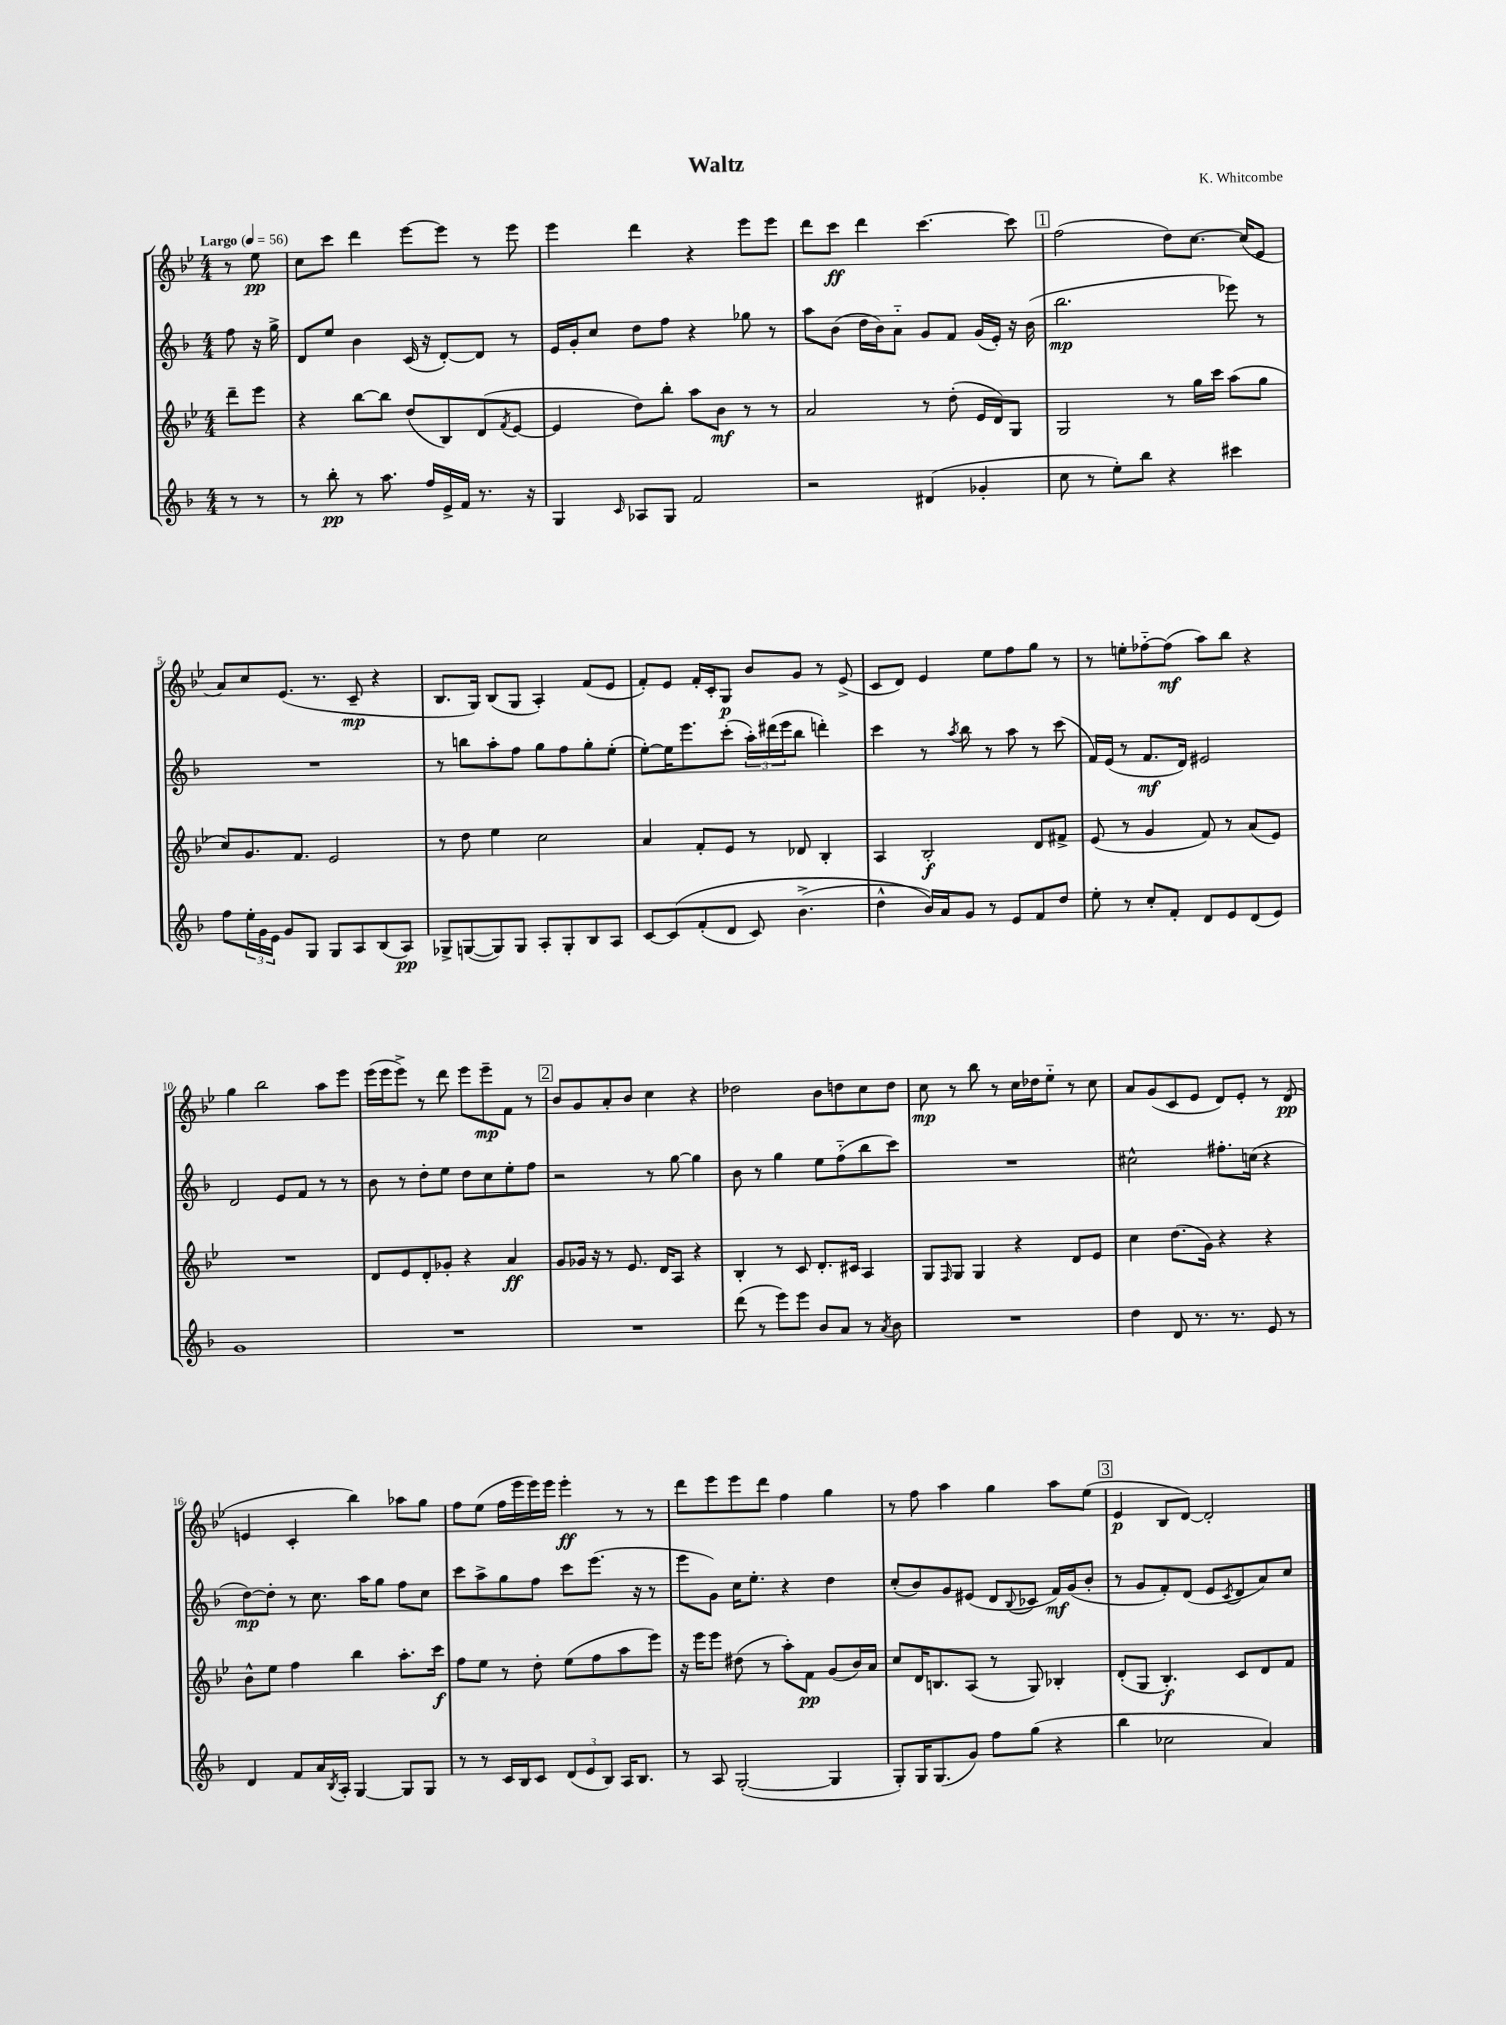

**kern	**kern	**kern	**kern
*staff4	*staff3	*staff2	*staff1
*clefG2	*clefG2	*clefG2	*clefG2
*k[b-]	*k[b-e-]	*k[b-]	*k[b-e-]
*M4/4	*M4/4	*M4/4	*M4/4
*MM56	*MM56	*MM56	*MM56
8r	8ddd~\L	8ff\	8r
8r	8eee-\J	16r	8ee-\
.	.	16gg^\	.
=	=	=	=
8r	4r	8d/L	8cc\L
8bb-'\	.	8ee/J	8ccc\J
8r	[8bb-\L	4b-\	4ddd\
8.aa\	8bb-\]J	.	.
.	(8dd/L	(16c/	[8eee-\L
16ff/LL	.	16r	.
16e^/	8B-/)	[8d'/L)	8eee-\]J
16f/JJ	.	.	.
8.r	(8d/	8d/]J	8r
.	8qf/	.	.
.	[8e-/J	8r	8eee-\
16r	.	.	.
=	=	=	=
4G/	4e-/]	16e/LL	4eee-\
.	.	16g'/J	.
.	.	8cc/J	.
16qqc/	.	.	.
8A-/L	8dd\L)	8dd\L	4ddd\
8G/J	8bb-'\J	8ff\J	.
2f/	8aa\L	4r	4r
.	8b-\J	.	.
.	8r	8gg-\	8eee-\L
.	8r	8r	8eee-\J
=	=	=	=
2r	2a/	8aa\L	8ddd\L
.	.	(8b-\J	8ccc\J
.	.	16dd\LL	4ddd\
.	.	16b-\J)	.
.	.	8a'~\J	.
(4d#/	8r	8g/L	[4.ccc\
.	(8dd'\	8f/J	.
4g-'/	16e-/LL	(16g/LL	.
.	16d/J)	16e'/JJ)	.
.	8G/J	16r	8ccc\]
.	.	(16b-\	.
=	=	=	=
8cc\	2G/	2.bb-\	(2ff\
8r	.	.	.
8ee'\L)	.	.	.
8bb-\J	.	.	.
4r	8r	.	8dd\L)
.	16gg\LL	.	[8.cc\J
.	16ccc\JJ	.	.
4ccc#\	(8aa\L	8eee-\)	.
.	.	.	(16cc/]LK
.	8gg\J	8r	8e-/J
=	=	=	=
8ff\L	8cc/L)	1r	8a/L)
24ee'\L	8.g/	.	8cc/
24g\	.	.	.
24e\JJ	.	.	.
8g/L	.	.	(8.e-/J
.	8.f/J	.	.
8G/J	.	.	.
.	.	.	8.r
8G/L	2e-/	.	.
8A/	.	.	8c~/
(8B-/	.	.	4r
8A/J)	.	.	.
=	=	=	=
8G-^/L	8r	8r	8.B-/L
([8G/	8dd\	8bb\L	.
.	.	.	16G/Jk)
8G/])	4ee-\	8aa'\	(8B-/L
8G/J	.	8ff\J	8G/J
8A'/L	2cc\	8gg\L	4A'/)
8G'/	.	8ff\	.
8B-/	.	8gg'\	(8f/L
8A/J	.	(8ee'\J	8e-/J
=	=	=	=
[8c/L	4a/	[8ee'\L)	8f'/L)
&(8c/]	.	16ee\]K	8e-/J
.	.	8.eee\	.
(8f'/	8f'/L	.	16f'/LL
.	.	.	16c'/J
8d/J	8e-/J	(8ccc'\J	8G/J
8c/)	8r	24aa'\LL)	8b-/L
.	.	(24ddd#\	.
.	.	24eee\J	.
(4.b-^\	8d-/	8bb-\J	8g/J
.	4B-'/	4ddd'\)	8r
.	.	.	(8e-^/
=	=	=	=
4dd^^\	4A/	4ccc\	8c/L
.	.	.	8d/J)
16b-/LL)&)	2B-'/	8r	4e-/
16a/J	.	.	.
.	.	8qaa/	.
8g/J	.	8bb-\	.
8r	.	8r	8ee-\L
8e/L	.	8aa\	8ff\
8f/	8d/L	8r	8gg\J
8dd/J	8f#^/J	(8ccc\	8r
=	=	=	=
8ee'\	(8e-/	16f/LL)	8r
.	.	(16e/JJ	.
8r	8r	8r	8ee'\L
8cc'/L	4g/	8.f/L	[8ff-'~\
8f'/J	.	.	(8ff-\]J
.	.	16d/Jk)	.
8d/L	8f/)	2e#/	8aa\L)
8e/	8r	.	8bb-\J
(8d/	(8a/L	.	4r
8e/J)	8e-/J)	.	.
=	=	=	=
1g	1r	2d/	4gg\
.	.	.	2bb-\
.	.	8e/L	.
.	.	8f/J	.
.	.	8r	8aa\L
.	.	8r	8eee-\J
=	=	=	=
1r	8d/L	8b-\	(16eee-\LL
.	.	.	16eee-\J
.	8e-/	8r	8eee-^\J)
.	8d'/	8dd'\L	8r
.	8g-'/J	8ee\J	8ddd\
.	4r	8dd\L	8eee-\L
.	.	8cc\	8eee-~\
.	4a/	8ee'\	8f\J
.	.	8ff\J	8r
=	=	=	=
1r	8g/L	2r	8b-/L
.	16g-/Jk	.	8g/
.	16r	.	.
.	8r	.	8a'/
.	8.e-/	.	8b-/J
.	.	8r	4cc\
.	16d/LK	.	.
.	8A/J	[8gg\	.
.	4r	4gg\]	4r
=	=	=	=
(8ddd\	4B-'/	8b-\	2dd-\
8r	.	8r	.
8eee\L)	8r	4gg\	.
8eee\J	8c/	.	.
8b-/L	8.d'/L	8ee\L	8b-\L
8a/J	.	(8ff'~\	8dd\
.	16c#/Jk	.	.
8r	4A/	8bb-\	8cc\
8qa/	.	.	.
8b-\	.	8ccc\J)	8dd\J
=	=	=	=
1r	8G/L	1r	8cc\
.	16qqF/	.	.
.	8G/J	.	8r
.	4G/	.	8bb-\
.	.	.	8r
.	4r	.	16cc\LL
.	.	.	16dd-\J
.	.	.	8ee-'~\J
.	8d/L	.	8r
.	8e-/J	.	8cc\
=	=	=	=
4dd\	4cc\	2cc#^^\	8a/L
.	.	.	(8g/
8d/	(8.dd\L	.	8c/
8.r	.	.	8e-/J
.	16g\Jk)	.	.
.	4r	8.ff#'\L	8d/L)
8.r	.	.	.
.	.	.	8e-'/J
.	.	(16cc\Jk	.
8e/	4r	4r	8r
8r	.	.	(8d/
=	=	=	=
4d/	8b-^^\L	[8dd\L)	4e/
.	8ee-\J	8dd'\]J	.
8f/L	4ff\	8r	4c'/
16a/L	.	8.cc\	.
8qB-/	.	.	.
16A'/JJ	.	.	.
[4G/	4bb-\	.	4bb-\)
.	.	16aa\LK	.
.	.	8gg\J	.
8G/]L	8.aa'\L	8ff\L	8aa-\L
8G/J	.	8cc\J	8gg\J
.	16ccc\Jk	.	.
=	=	=	=
8r	8ff\L	8ccc\L	8ff\L
8r	8ee-\J	8aa^\	(8ee-\J
16c/LL	8r	8gg\	16ff\LL
16B-/J	.	.	16eee-\
8c/J	8dd'\	8ff\J	16eee-\)
.	.	.	16eee-\JJ
(12d/L	(8ee-\L	8ccc\L	4eee-'\
12e/	.	.	.
.	8ff\	(8.eee\J	.
12B-/J)	.	.	.
16A/LK	8aa\	.	8r
8.B-/J	.	16r	.
.	8eee-\J)	8r	8r
=	=	=	=
8r	16r	8eee\L	8ddd\L
.	16eee-\LK	.	.
8A/	8eee-\J	8g\J)	8eee-\
([2G'/	(8dd#\	16cc\LK	8eee-\
.	.	8.ee'\J	.
.	8r	.	8ddd\J
.	8aa'\L)	4r	4ff\
.	8f\J	.	.
4G/]	(8g/L	4dd\	4gg\
.	16b-/L)	.	.
.	16a/JJ	.	.
=	=	=	=
8G'/L)	8cc/L	(8cc'/L	8r
16G/K	16d/K	8b-/)	8ff\
(8.G/	8.B/	.	.
.	.	8g/	4aa\
8g/J)	(8A/J	(8e#/J	.
8ff\L	8r	8d/L	4gg\
.	.	8qqB-/	.
(8gg\J	8G/)	8c-/J	.
4r	4B-'/	16f/LL)	8aa\L
.	.	(16g/J	.
.	.	8b-'/J	(8ee-\J
=	=	=	=
4bb-\	(8d'/L	8r	4e-/
.	8G/J	8g/L	.
2cc-\	4.B-'/)	8f'/)	8B-/L
.	.	(8d/J	[8d/J)
.	.	8e/L	2d'/]
.	.	8qc/	.
.	8c/L	8d/	.
4a/)	8d/	8a/)	.
.	8f/J	8cc/J	.
==	==	==	==
*-	*-	*-	*-
